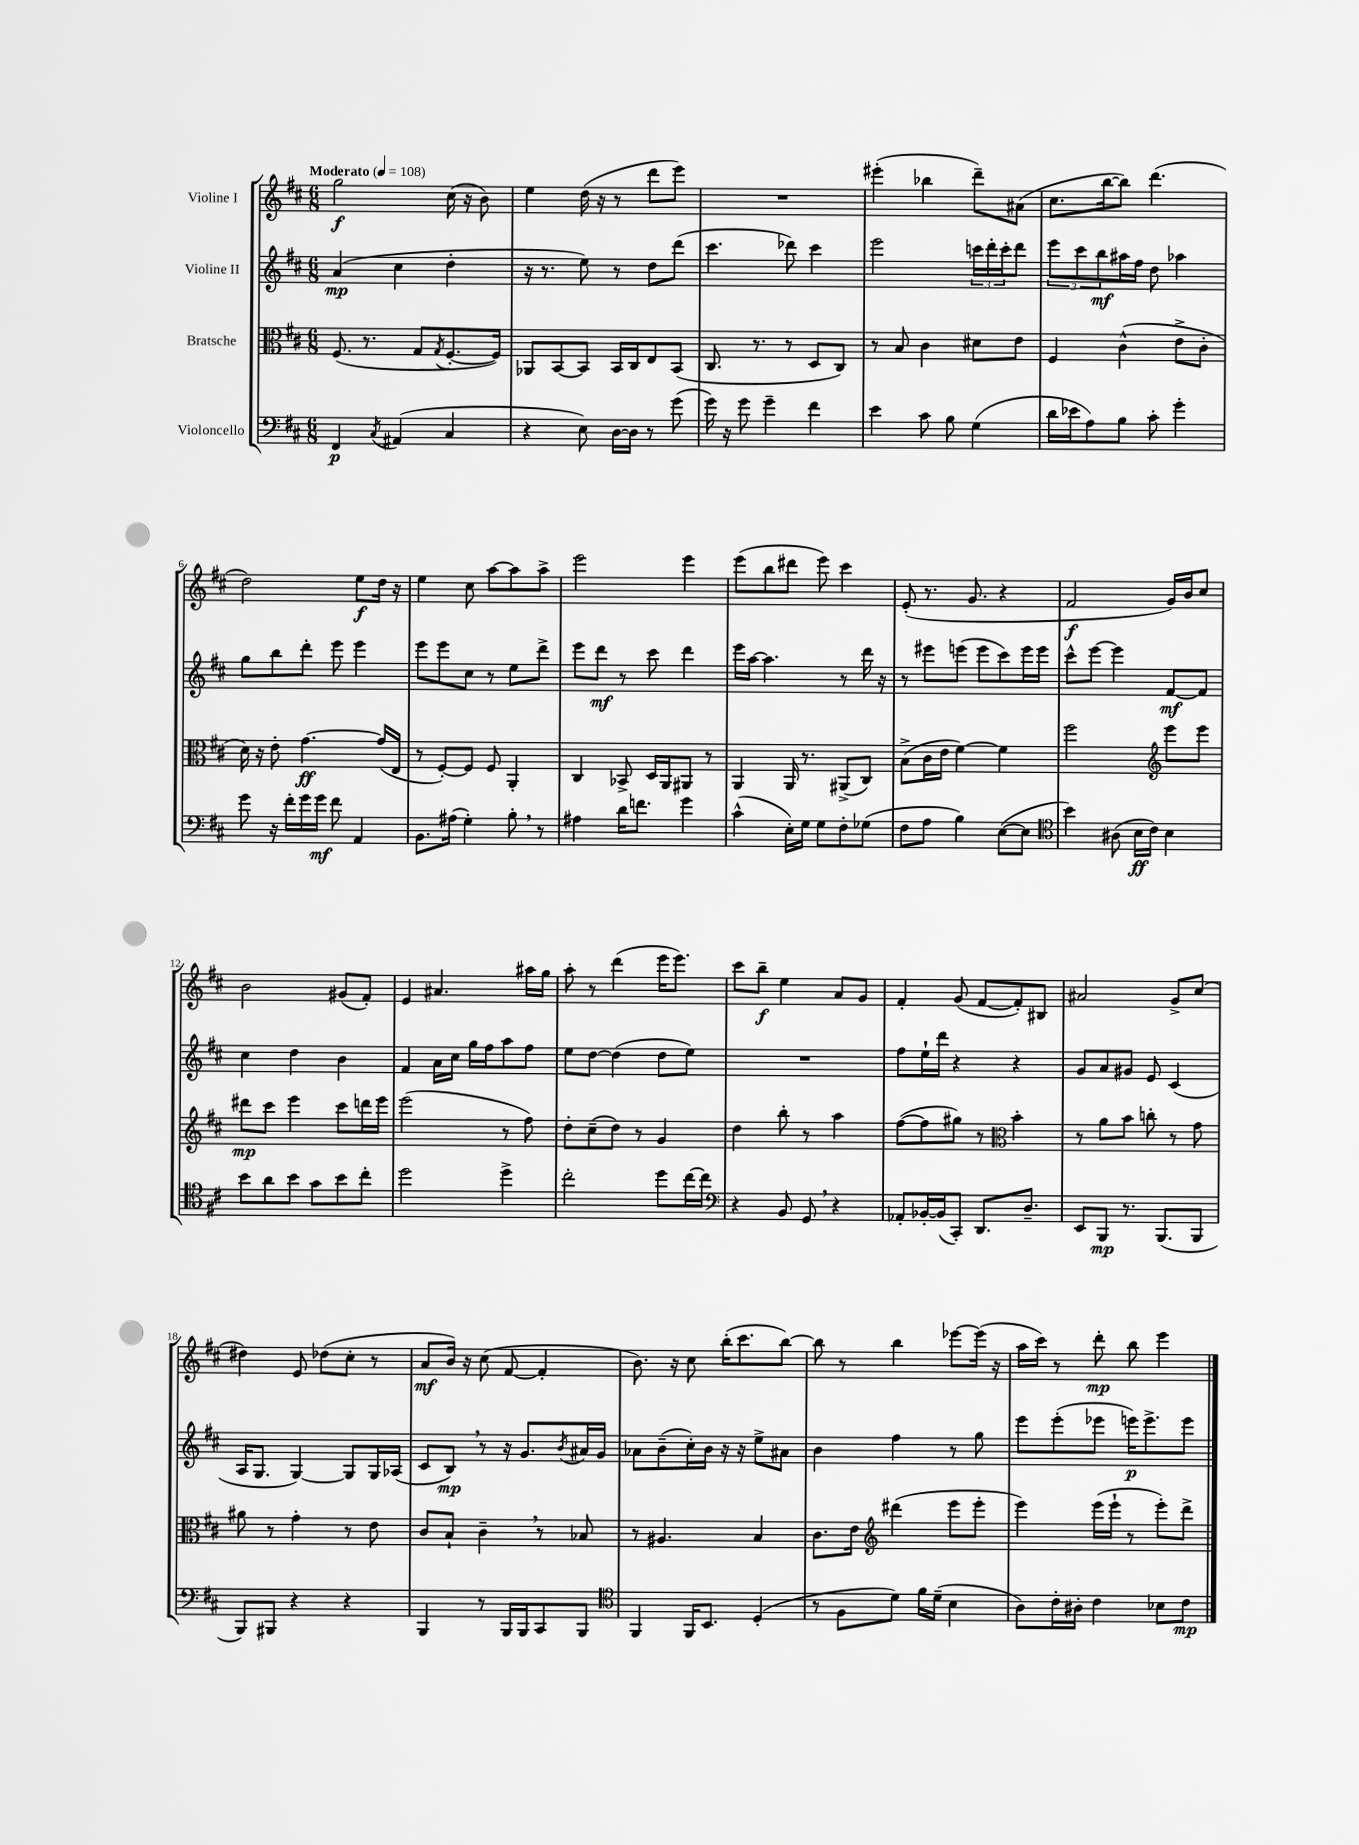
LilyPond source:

<<
\new StaffGroup <<
\new Staff = "s0" \with { instrumentName = "Violine I" } {
    \clef treble \key d \major \numericTimeSignature \time 6/8 \tempo "Moderato" 4 = 108
    g''2\f cis''16( r16 b'8) |
    e''4 d''16( r16 r8 d'''8 e'''8) |
    R2. |
    eis'''4-.( bes''4 d'''8--) ais'8( |
    cis''8. b''16~ b''8) d'''4.( |
    d''2) e''8\f d''16 r16 |
    e''4 cis''8 a''8~ a''8 a''8-> |
    e'''2 e'''4 |
    e'''8( b''8 dis'''8 e'''8) cis'''4 |
    e'8-.( r8. g'8. r4 |
    fis'2\f g'16) b'16 cis''8 |
    b'2 gis'8( fis'8-.) |
    e'4 ais'4. ais''16 g''16 |
    a''8-. r8 d'''4( e'''16 e'''8.) |
    cis'''8 b''8--\f e''4 a'8 g'8 |
    fis'4-. g'8( fis'8~ fis'8-.) bis8 |
    ais'2 g'8-> cis''8( |
    dis''4) e'8 des''8( cis''8-. r8 |
    a'8\mf b'16) r16 cis''8( fis'8~ fis'4-. |
    b'8.) r16 cis''8 b''16-.( cis'''8. b''8~) |
    b''8 r8 b''4 ees'''8~ ees'''16( r16 |
    a''16 cis'''16) r8 d'''8-.\mp b''8 e'''4 \bar "|." |
}
\new Staff = "s1" \with { instrumentName = "Violine II" } {
    \clef treble \key d \major \numericTimeSignature \time 6/8
    a'4\mp( cis''4 d''4-. |
    r16 r8. e''8) r8 d''8 d'''8( |
    cis'''4. des'''8) cis'''4 |
    e'''2 \tuplet 3/2 { c'''16 d'''16-. c'''16-. } d'''8 |
    \tuplet 3/2 { e'''8 cis'''8 b''8\mf } ais''16 fis''16 d''8 aes''4 |
    g''8 b''8 d'''8-. e'''8 e'''4 |
    e'''8 e'''8 cis''8 r8 e''8 d'''8-> |
    e'''8 d'''8\mf r8 cis'''8 d'''4 |
    e'''16 a''16~ a''4. r8 d'''16 r16 |
    r8 eis'''8 e'''8( e'''8 cis'''8) e'''16 e'''16 |
    cis'''8-^ e'''8~ e'''4 fis'8~\mf fis'8 |
    cis''4 d''4 b'4 |
    fis'4 a'16 cis''16 g''16 fis''16 a''8 fis''8 |
    e''8 d''8~ d''4( d''8 e''8) |
    R2. |
    fis''8 e''16-! d'''16 r4 r4 |
    g'8 a'8 gis'8 e'8 cis'4( |
    a16 g8. g4~) g8 g16 aes16( |
    cis'8 b8\mp) \breathe r8 r16 g'8. \acciaccatura { b'8 } ais'16 g'16 |
    aes'8 b'8--( cis''16-.) b'16 r16 r16 e''8-> ais'8 |
    b'4 fis''4 r8 g''8 |
    e'''8 e'''8-.( ees'''8 e'''16\p) e'''8.-> e'''8 \bar "|." |
}
\new Staff = "s2" \with { instrumentName = "Bratsche" } {
    \clef alto \key d \major \numericTimeSignature \time 6/8
    fis8.( r8. g8 \acciaccatura { g8 } fis8.~-. fis16) |
    aes,8 b,8~ b,8 b,16 cis16 e8 b,8( |
    cis8. r8. r8 d8 cis8) |
    r8 b8 cis'4 dis'8 e'8 |
    fis4 cis'4-^( e'8-> cis'8-. |
    d'16) r16 e'8-. g'4.~\ff g'16( e16 |
    r8 fis8~-.) fis8 fis8 a,4-. |
    cis4 bes,8-> d16 a,16 ais,8 r8 |
    a,4 a,16 r8. ais,8->( cis8) |
    b8->( cis'16 e'16 fis'4~) fis'4 |
    fis''2 \clef treble e'''8 e'''8 |
    dis'''8\mp cis'''8 e'''4 cis'''8 d'''16 e'''16 |
    e'''2( r8 fis''8) |
    d''8-. cis''8--( d''8) r8 g'4 |
    d''4 b''8-. r8 a''4 |
    fis''8~( fis''8 gis''8) r8 \clef alto b'4-. |
    r8 a'8 b'8 c''8-. r8 g'8 |
    ais'8 r8 g'4-. r8 e'8 |
    cis'8 b8-! cis'4-- \breathe r8 bes8 |
    r8 ais4. b4 |
    cis'8. e'16 \clef treble dis'''4( e'''8 e'''8-. |
    e'''4) e'''16( e'''16-! r8 e'''8-.) d'''8-> \bar "|." |
}
\new Staff = "s3" \with { instrumentName = "Violoncello" } {
    \clef bass \key d \major \numericTimeSignature \time 6/8
    fis,4\p \acciaccatura { cis8 } ais,4( cis4 |
    r4 e8) d16~ d16 r8 g'8( |
    g'16) r16 g'8 g'4-- fis'4 |
    e'4 cis'8 b8 g4( |
    d'16 ees'16 a8) b8 cis'8-. g'4-. |
    g'8 r16 fis'16-. g'16 g'16\mf fis'8 a,4 |
    b,8. ais16( g4-.) b8-. \breathe r8 |
    ais4 d'16 f'8. g'4 |
    cis'4-^( e16-.) g16 g8 fis8-. ges8( |
    fis8 a8 b4) e8~( e8 |
    \clef tenor b'4) ais8( b16\ff cis'16) b4 |
    b'8 a'8 b'8 g'8 b'8 cis''8-. |
    d''2 d''4-> |
    cis''2-. d''8 cis''16~ cis''16 |
    \clef bass r4 b,8 g,8 \breathe r4 |
    aes,8-. bes,16~-. bes,16( cis,8-.) d,8. d8.-- |
    e,8 b,,8\mp r8. b,,8.( b,,8 |
    b,,8) bis,,8 r4 r4 |
    b,,4 r8 b,,16 b,,16 cis,8 b,,8 |
    \clef tenor fis,4 fis,16 b,8. d4-.( |
    r8 fis8 d'8) fis'16 d'16--( b4 |
    a8) cis'16-. ais16-. cis'4 bes8 cis'8\mp \bar "|." |
}
>>
>>
